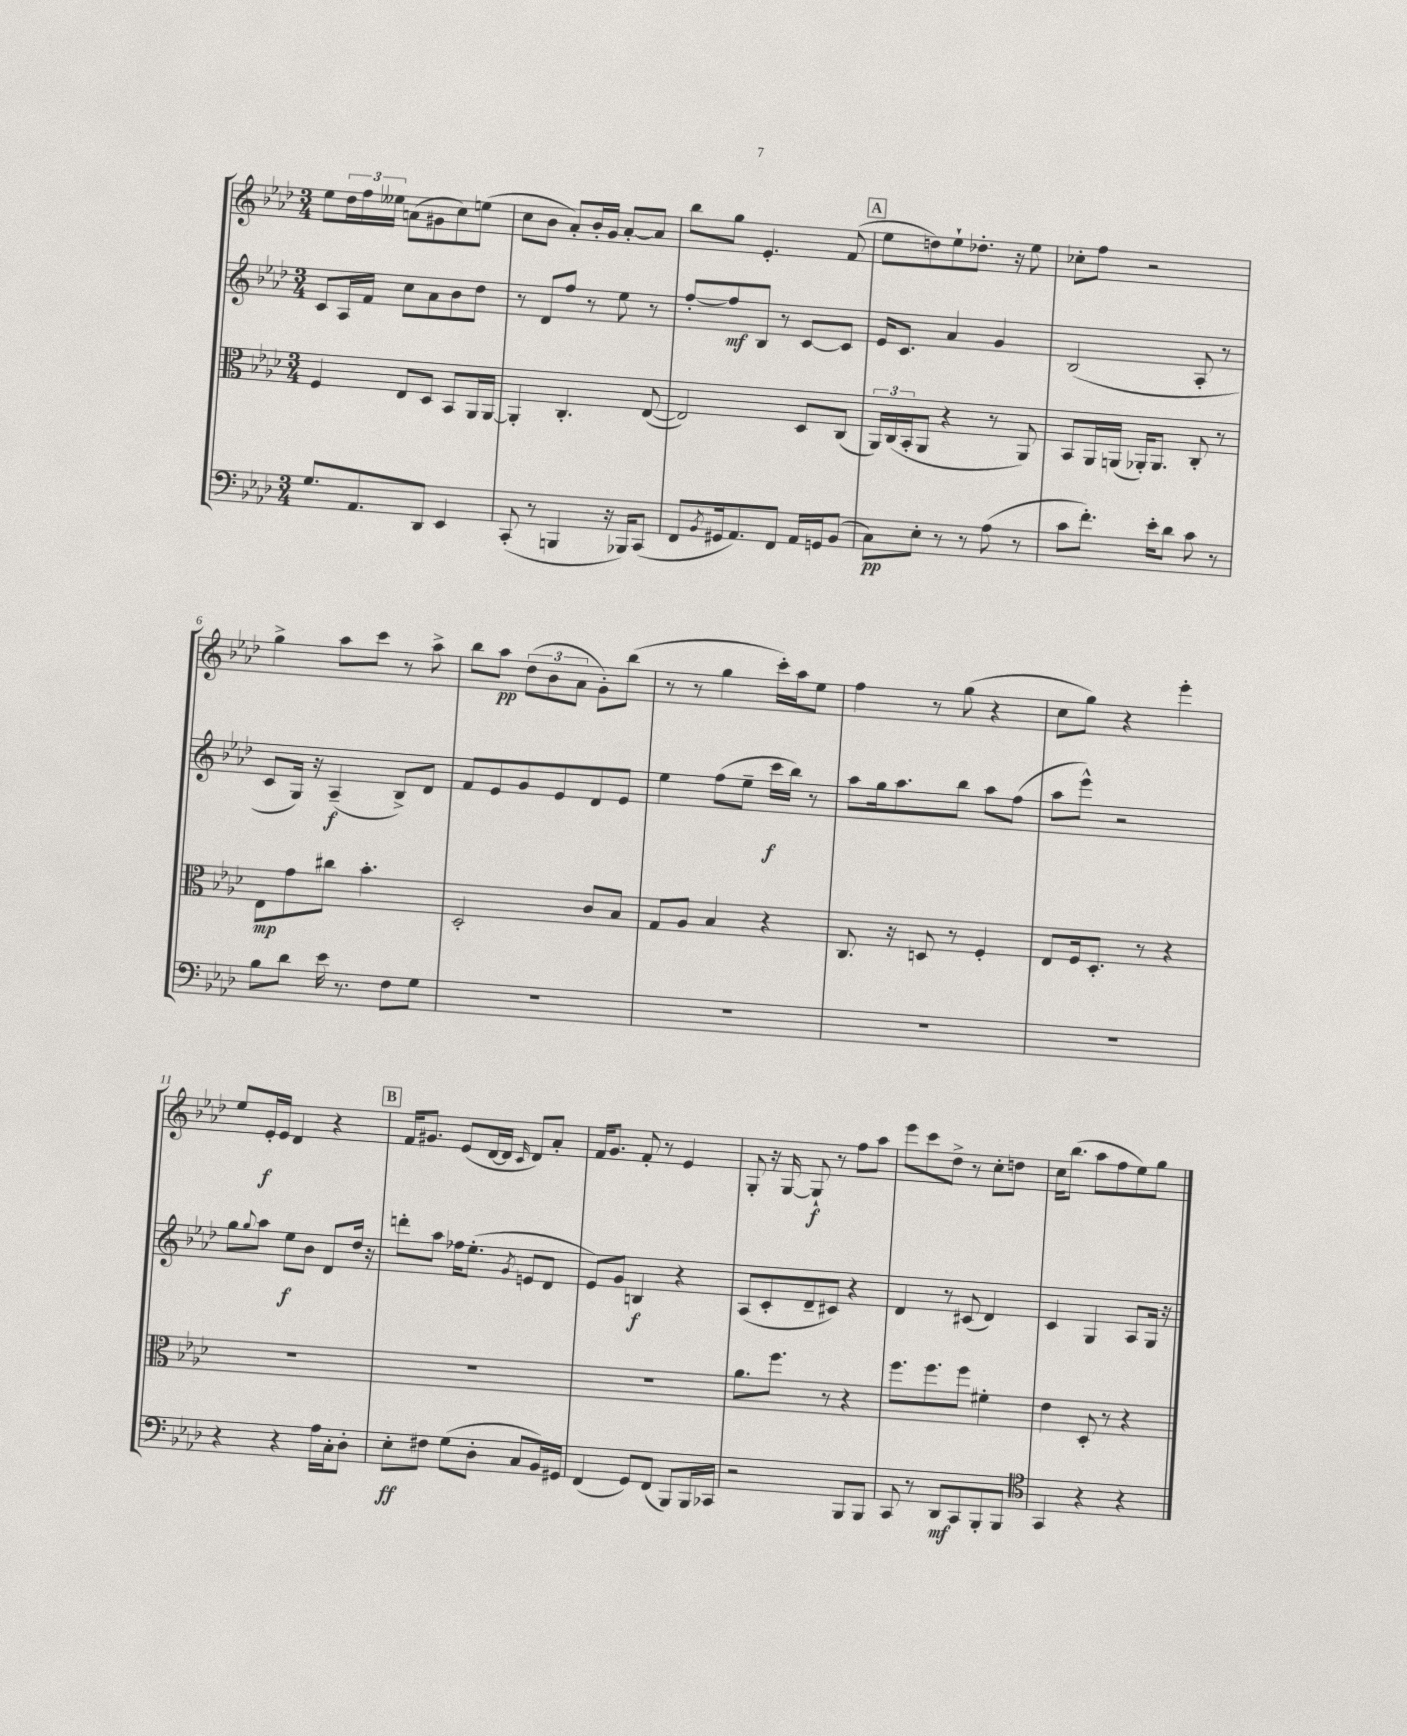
<<
\new StaffGroup <<
\new Staff = "s0" {
    \clef treble \key aes \major \numericTimeSignature \time 3/4
    ees''8 \tuplet 3/2 { des''16 f''16 eeses''16 } a'8( gis'8 c''8) e''8( |
    c''8 bes'8 aes'8-.) bes'16-. g'16 aes'8~-. aes'8 |
    bes''8 g''8 ees'4.-. f'8( |
    \mark \markup { \box "A" } ees''8 d''8) ees''8-! des''8.-. r16 ees''8 |
    ces''8-. f''8 r2 |
    g''4-> aes''8 c'''8 r8 aes''8-> |
    bes''8 aes''8\pp \tuplet 3/2 { des''8( bes'8 aes'8 } g'8-.) bes''8( |
    r8 r8 g''4 c'''16-.) aes''16 ees''8 |
    f''4 r8 g''8( r4 |
    c''8 g''8) r4 ees'''4-. |
    ees''8 ees'16-.\f ees'16 des'4 r4 |
    \mark \markup { \box "B" } f'16 gis'8. ees'8( des'16~ des'16 \grace { c'16 } des'8) aes'8-. |
    f'16 g'8. f'8-. r8 ees'4 |
    g8-. r16 g16~ g8-!\f r8 f''8 aes''8 |
    ees'''8 c'''8 des''8-> r8 c''8-. d''8 |
    c''16 bes''8.( aes''8 f''8 ees''8) g''8 \bar "|." |
}
\new Staff = "s1" {
    \clef treble \key aes \major \numericTimeSignature \time 3/4
    c'8 aes16 f'16 c''8 aes'8 bes'8 des''8 |
    r8 des'8 f''8 r8 ees''8 r8 |
    f''8~-. f''8\mf bes8 r8 c'8~ c'8 |
    \mark \markup { \box "A" } ees'16 c'8. aes'4 g'4 |
    bes2( aes8-. r8 |
    c'8 g16) r16 aes4--\f( bes8->) des'8 |
    f'8 ees'8 g'8 ees'8 des'8 ees'8 |
    ees''4 f''8( ees''8-- c'''16\f bes''16) r8 |
    aes''8 g''16 aes''8. bes''8 aes''8 f''8( |
    aes''8 ees'''8-^) r2 |
    g''8 \appoggiatura { g''8 } aes''8 ees''8\f bes'8 des'8 des''16 r16 |
    \mark \markup { \box "B" } d'''8-. aes''8 fes''16 ees''8.-.( \acciaccatura { g'8 } e'8 des'8 |
    ees'8) g'8 b4\f r4 |
    aes8( c'8-. des'8-- cis'8) r4 |
    des'4 r8 cis'8( des'4) |
    c'4 g4 aes8 g16 r16 \bar "|." |
}
\new Staff = "s2" {
    \clef alto \key aes \major \numericTimeSignature \time 3/4
    f4 ees8 des8 bes,8 aes,16 aes,16~ |
    aes,4-. c4.-. ees8~( |
    ees2) des8 c8( |
    \mark \markup { \box "A" } \tuplet 3/2 { aes,16) c16( bes,16-. } aes,8 r4 r8 aes,8) |
    bes,8 aes,16 a,16( aes,16-.) aes,8. c8-. r8 |
    ees8\mp g'8 cis''8 bes'4.-. |
    des2-. c'8 bes8 |
    g8 aes8 bes4 r4 |
    c8. r16 d8 r8 f4-. |
    ees8 f16 des8.-. r8 r4 |
    R2. |
    \mark \markup { \box "B" } R2. |
    R2. |
    aes'8. f''8. r8 r4 |
    f''8. f''8. f''8 fis'4-. |
    ees'4 des8-. r8 r4 \bar "|." |
}
\new Staff = "s3" {
    \clef bass \key aes \major \numericTimeSignature \time 3/4
    g8. aes,8. des,8 ees,4 |
    c,8-.( r8 b,,4 r16 bes,,16) c,8( |
    f,8 \acciaccatura { bes,8 } gis,16 aes,8.) f,8 aes,16 g,16 bes,8( |
    \mark \markup { \box "A" } c8\pp) ees8-. r8 r8 aes8( r8 |
    c'8 f'8.-.) ees'16-. des'8 c'8 r8 |
    bes8 des'8 ees'16 r8. f8 g8 |
    R2. |
    R2. |
    R2. |
    R2. |
    r4 r4 aes16 c16-. des8-. |
    \mark \markup { \box "B" } ees8-.\ff fis8 g8( des8-. c8 bes,16) gis,16 |
    f,4( g,8) f,8( bes,,8) bes,,16 ces,16 |
    r2 bes,,8 bes,,8 |
    c,8 r8 des,8\mf c,8 bes,,8-. bes,,8 |
    \clef tenor g,4 r4 r4 \bar "|." |
}
>>
>>
